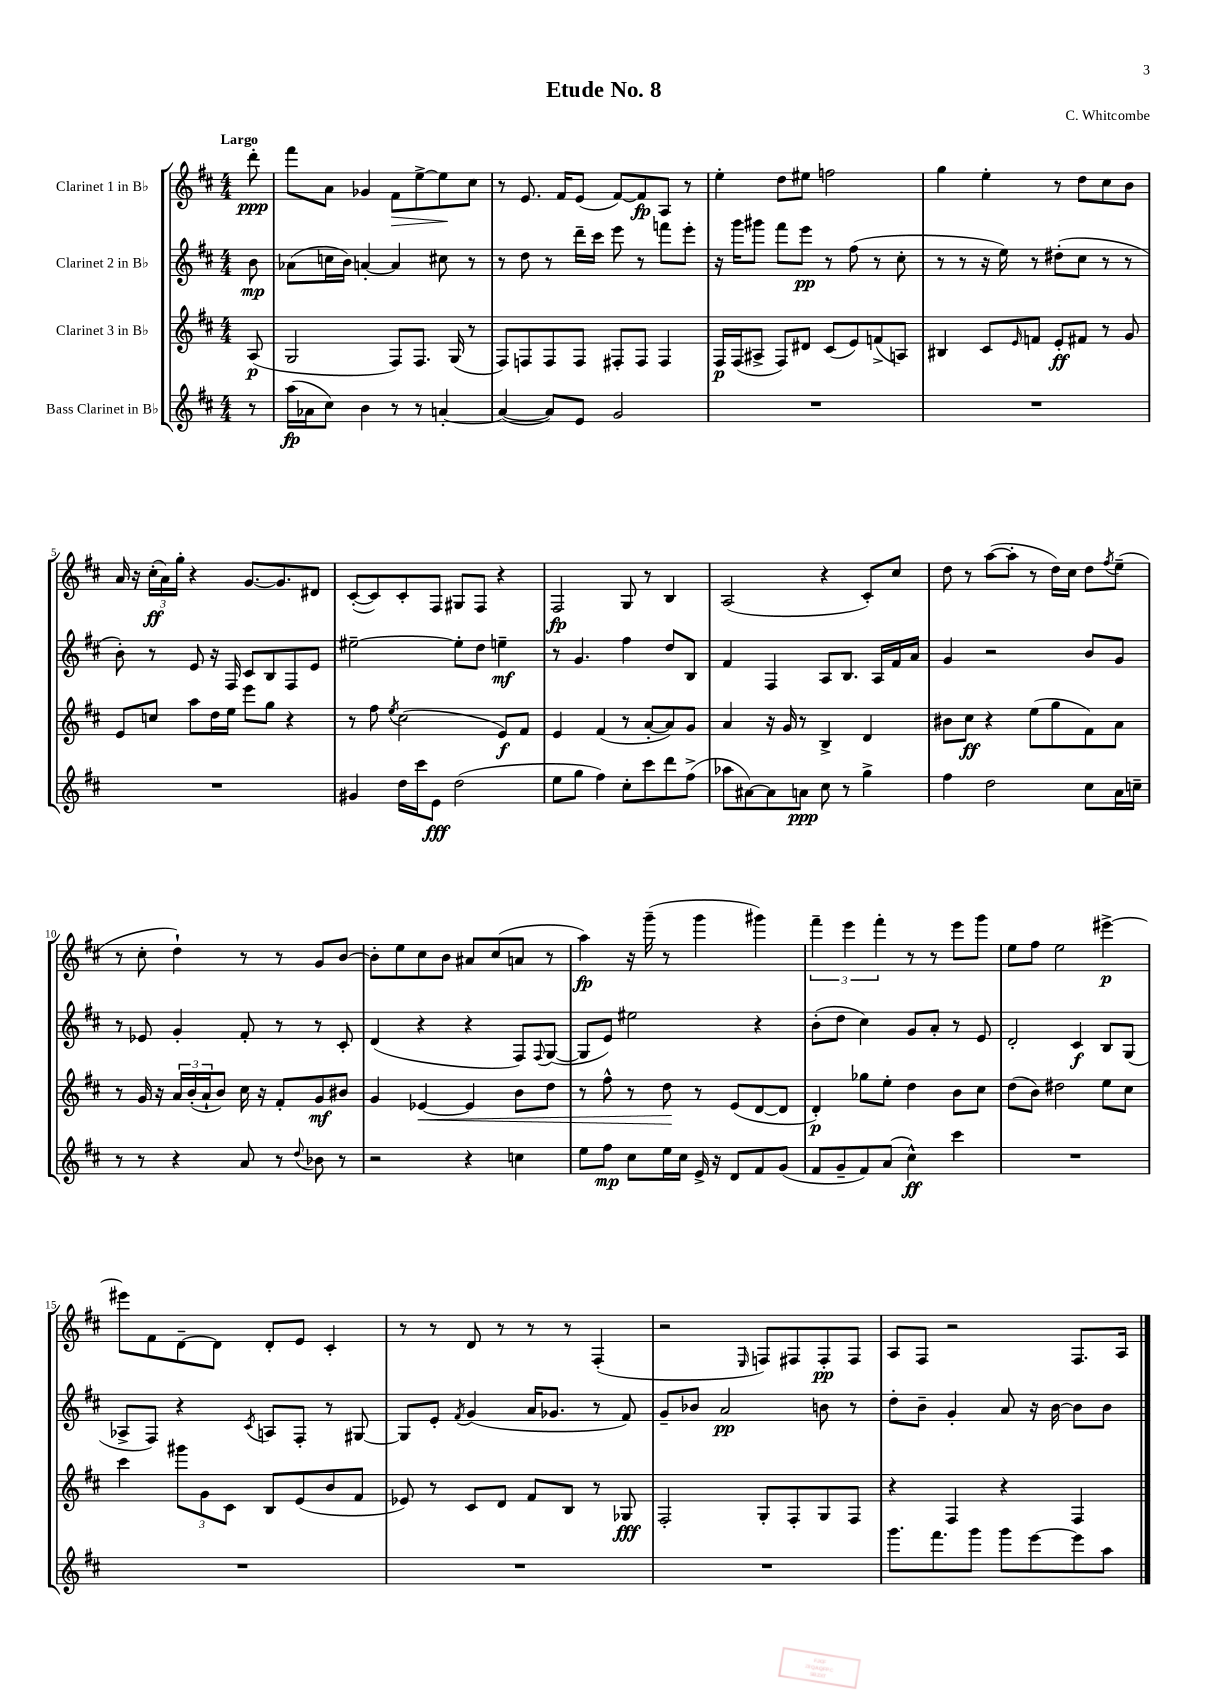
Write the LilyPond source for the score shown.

\header { title = "Etude No. 8" composer = "C. Whitcombe" }
<<
\new StaffGroup <<
\new Staff = "s0" \with { instrumentName = "Clarinet 1 in Bb" } {
    \clef treble \key d \major \numericTimeSignature \time 4/4 \partial 8 \tempo "Largo"
    d'''8-.\ppp |
    fis'''8 a'8 ges'4 fis'8\> e''8~-> e''8\! cis''8 |
    r8 e'8. fis'16 e'8( fis'8~) fis'8\fp a8 r8 |
    e''4-. d''8 eis''8 f''2 |
    g''4 e''4-. r8 d''8 cis''8 b'8 |
    a'16 r16 \tuplet 3/2 { cis''16-.\ff( a'16) g''16-. } r4 g'8.~ g'8. dis'8 |
    cis'8~-.( cis'8) cis'8-. fis8 gis8 fis8 r4 |
    fis2\fp g8 r8 b4 |
    a2( r4 cis'8-.) cis''8 |
    d''8 r8 a''8~( a''8-. r8 d''16) cis''16 d''8 \acciaccatura { fis''8 } e''8--( |
    r8 cis''8-. d''4-!) r8 r8 g'8 b'8~ |
    b'8-. e''8 cis''8 b'8 ais'8 cis''8( a'8 r8 |
    a''4\fp) r16 g'''16--( r8 g'''4 gis'''4) |
    \tuplet 3/2 { fis'''4-- e'''4 fis'''4-. } r8 r8 e'''8 g'''8 |
    e''8 fis''8 e''2 eis'''4~->\p |
    eis'''8 fis'8 d'8~-- d'8 d'8-. e'8 cis'4-. |
    r8 r8 d'8 r8 r8 r8 fis4-.( |
    r2 \grace { e16 } f8) fis8 fis8-.\pp fis8 |
    a8 fis8 r2 fis8. a16 \bar "|." |
}
\new Staff = "s1" \with { instrumentName = "Clarinet 2 in Bb" } {
    \clef treble \key d \major \numericTimeSignature \time 4/4 \partial 8
    b'8\mp |
    aes'8( c''16 b'16) a'4~-. a'4 cis''8 r8 |
    r8 d''8 r8 d'''16-- cis'''16 e'''8 r8 f'''8 e'''8-. |
    r16 g'''16 gis'''8 fis'''8 e'''8\pp r8 fis''8( r8 cis''8-. |
    r8 r8 r16 e''16) r8 dis''8-.( cis''8 r8 r8 |
    b'8-.) r8 e'8 r16 fis16 cis'8 b8 fis8 e'8 |
    eis''2~-- eis''8-. d''8 e''4--\mf |
    r8 g'4. fis''4 d''8 b8 |
    fis'4 fis4 a8 b8. a16 fis'16 a'16 |
    g'4 r2 b'8 g'8 |
    r8 ees'8 g'4-. fis'8-. r8 r8 cis'8-. |
    d'4( r4 r4 fis8) \appoggiatura { fis8 } g8~( |
    g8 e'8) eis''2 r4 |
    b'8-.( d''8 cis''4) g'8 a'8-. r8 e'8 |
    d'2-. cis'4\f b8 g8( |
    aes8-> fis8) r4 \acciaccatura { cis'8 } a8 fis8-. r8 gis8~ |
    gis8 e'8-. \acciaccatura { fis'8 } g'4( a'16 ges'8. r8 fis'8) |
    g'8-- bes'8 a'2\pp b'8 r8 |
    d''8-. b'8-- g'4-. a'8 r16 b'16~ b'8 b'8 \bar "|." |
}
\new Staff = "s2" \with { instrumentName = "Clarinet 3 in Bb" } {
    \clef treble \key d \major \numericTimeSignature \time 4/4 \partial 8
    a8\p( |
    g2 fis8) fis8. g16( r8 |
    fis8) f8 f8 f8 fis8-. fis8 fis4 |
    fis16\p fis16( ais8-> fis8) dis'8 cis'8( e'8) f'8->( a8) |
    bis4 cis'8 \grace { e'16 } f'8 e'8-.\ff fis'8 r8 g'8 |
    e'8 c''8 a''8 d''16 e''16 e'''8 g''8 r4 |
    r8 fis''8 \acciaccatura { e''8 } cis''2( e'8\f) fis'8 |
    e'4 fis'4( r8 a'8~-. a'8) g'8 |
    a'4 r16 g'16 r8 b4-> d'4 |
    bis'8 cis''8\ff r4 e''8( g''8 fis'8) a'8 |
    r8 g'16 r16 \tuplet 3/2 { a'16 b'16-.( a'16-! } b'8) cis''16 r16 fis'8-. g'8\mf bis'8 |
    g'4 ees'4~\< ees'4 b'8 d''8 |
    r8 fis''8-^ r8 d''8\! r8 e'8( d'8~ d'8 |
    d'4-.\p) ges''8 e''8-. d''4 b'8 cis''8 |
    d''8( b'8) dis''2 e''8 cis''8 |
    cis'''4 \tuplet 3/2 { gis'''8 g'8 cis'8 } b8 e'8( b'8 fis'8 |
    ees'8) r8 cis'8 d'8 fis'8 b8 r8 ges8\fff |
    fis2-. g8-. fis8-. g8 fis8 |
    r4 fis4 r4 fis4 \bar "|." |
}
\new Staff = "s3" \with { instrumentName = "Bass Clarinet in Bb" } {
    \clef treble \key d \major \numericTimeSignature \time 4/4 \partial 8
    r8 |
    a''16\fp( aes'16 cis''8) b'4 r8 r8 a'4~-. |
    a'4~( a'8) e'8 g'2 |
    R1 |
    R1 |
    R1 |
    gis'4 d''16 cis'''16 e'8\fff d''2( |
    e''8 g''8 fis''4) cis''8-. cis'''8 d'''8 fis''8->( |
    aes''8 ais'8~) ais'8 a'8\ppp cis''8 r8 g''4-> |
    fis''4 d''2 cis''8 a'16 c''16-- |
    r8 r8 r4 a'8 r8 \appoggiatura { d''8 } bes'8 r8 |
    r2 r4 c''4 |
    e''8 fis''8\mp cis''8 e''16 cis''16 e'16-> r16 d'8 fis'8 g'8( |
    fis'8 g'8-- fis'8) a'8( cis''4-^\ff) cis'''4 |
    R1 |
    R1 |
    R1 |
    R1 |
    g'''8. fis'''8. g'''8 g'''8 e'''8~ e'''8 a''8 \bar "|." |
}
>>
>>
